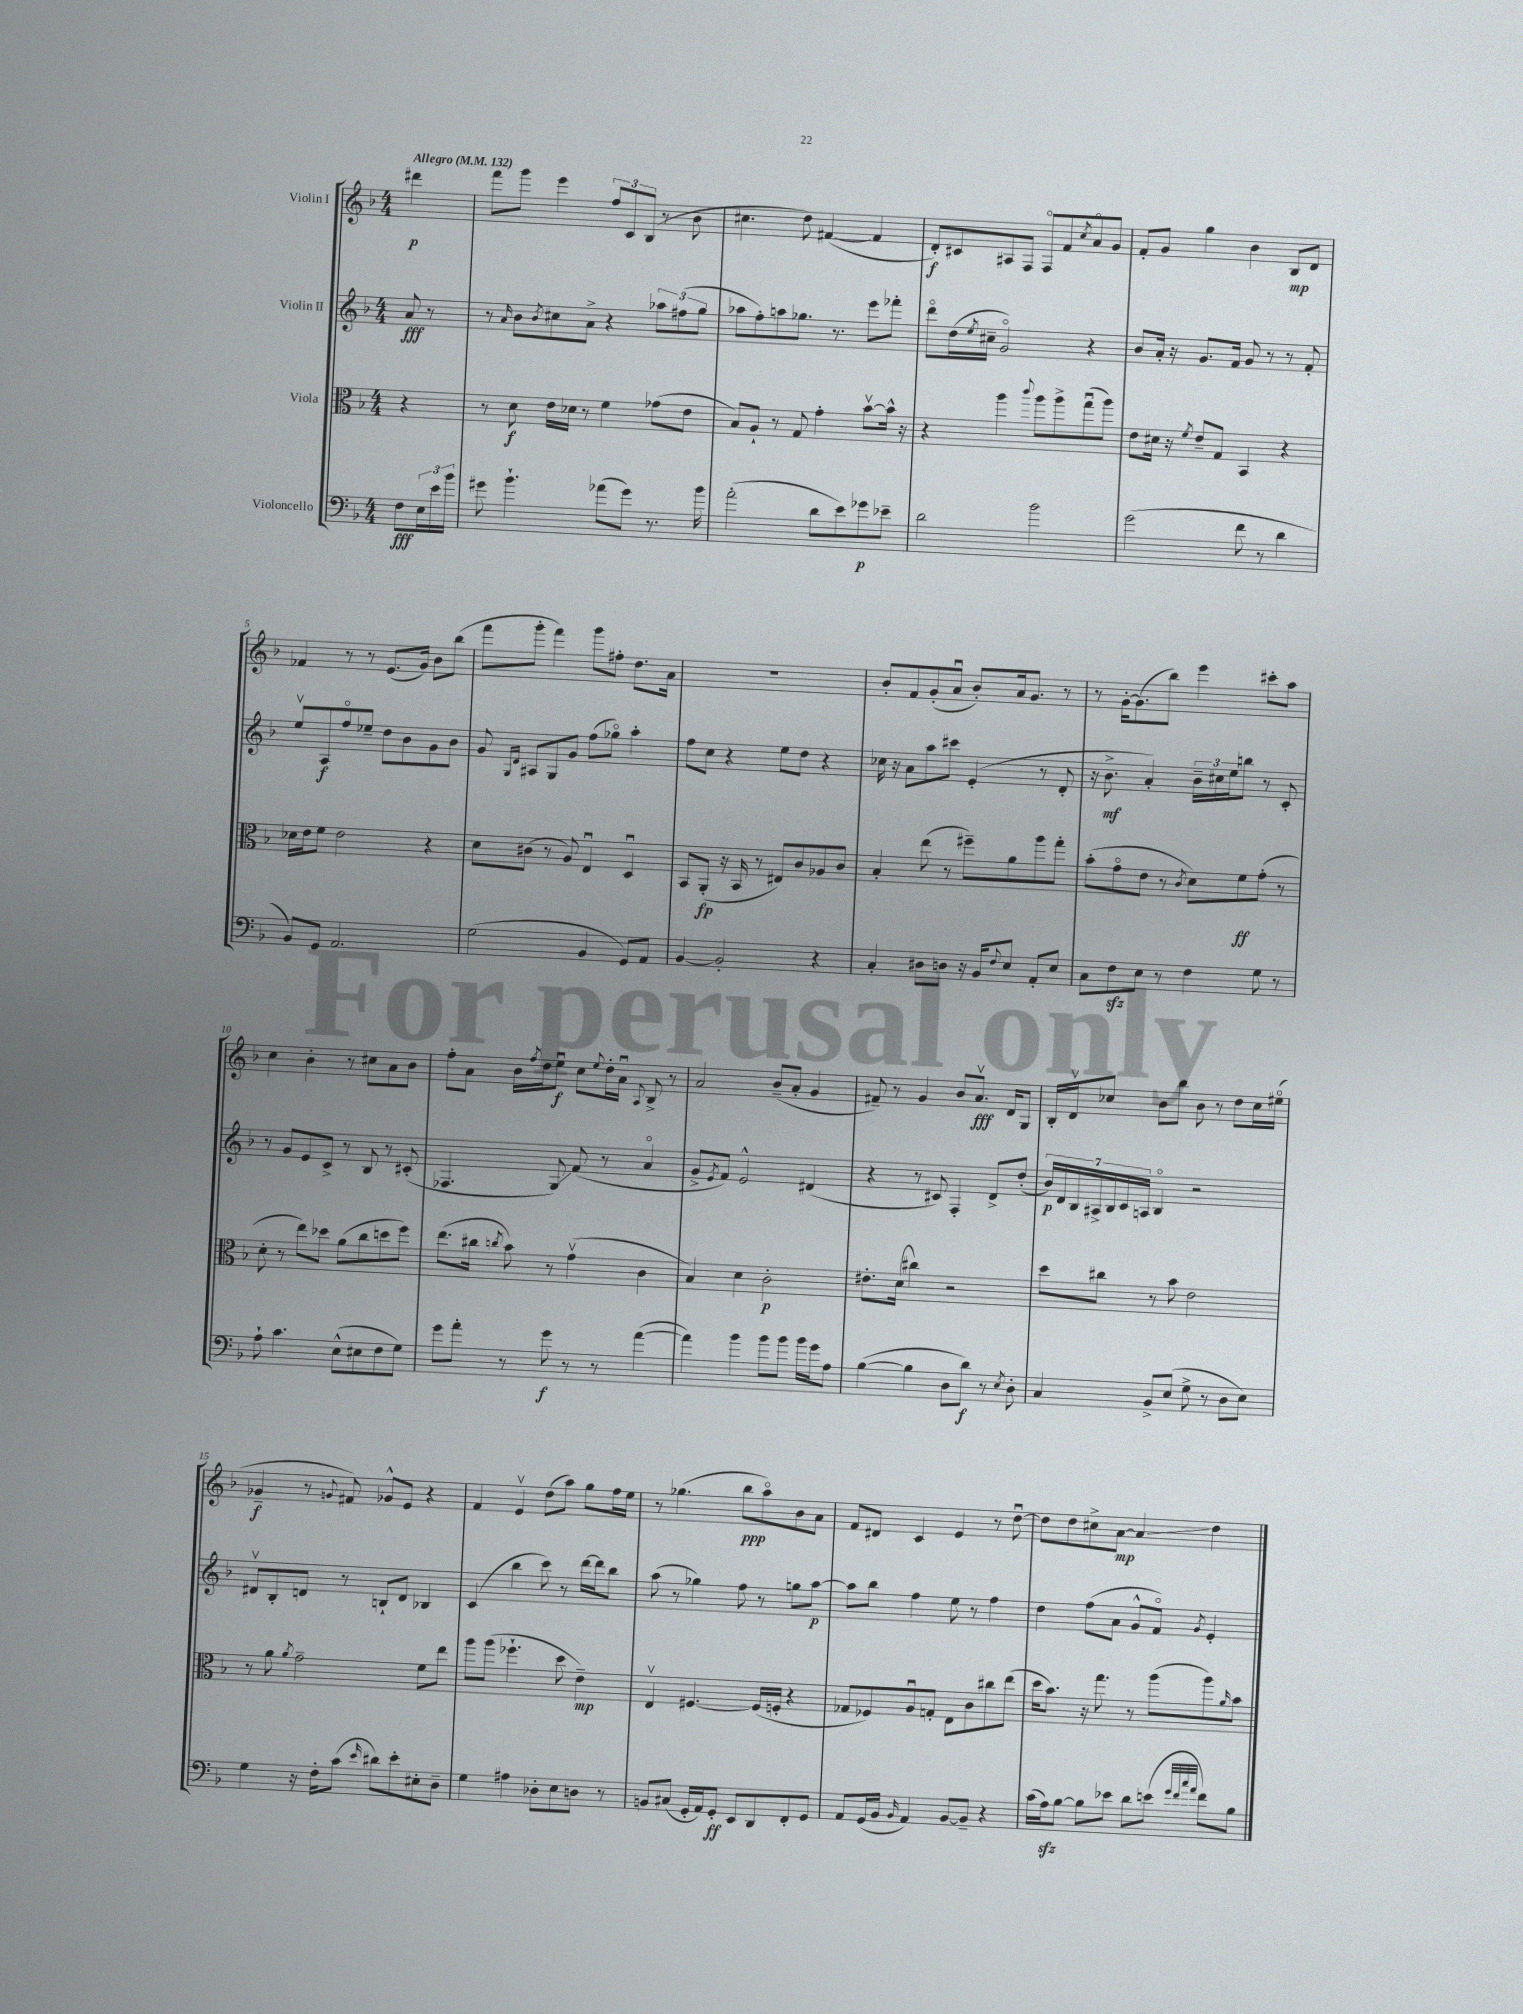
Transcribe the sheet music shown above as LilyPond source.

<<
\new StaffGroup <<
\new Staff = "s0" \with { instrumentName = "Violin I" } {
    \clef treble \key f \major \numericTimeSignature \time 4/4 \partial 4 \tempo "Allegro" 4 = 132
    dis'''4\p |
    f'''8 g'''8 e'''4 \tuplet 3/2 { f''8 c'8 bes8( } r8 bes'8 |
    cis''4. d''8) fis'4~( fis'4 |
    d'8-.\f) cis'8 ais8 f8 f8\flageolet f'8 \acciaccatura { c''8 } a'8\flageolet g'8 |
    f'8-. g'8 g''4 bes'4 bes8\mp d'8 |
    fes'4 r8 r8 e'8.( g'16) bes'8 bes''8( |
    f'''8 g'''8-. f'''4) g'''8 fis''8-. d''8. a'16 |
    R1 |
    bes'8-. f'8 g'8-.( a'8\downbow bes'8-.) a'16 g'8. r8 |
    r8 g'16~-. g'8.( bes''8) e'''4 cis'''8-. a''8 |
    c''4 bes'4-. r8 cis''8 a'8 bes'8 |
    f''8-. a'8 bes'16 \acciaccatura { f''8 } d''16 e''8\downbow\f c''8 \appoggiatura { e''8 } d''16-. a'16\downbow \appoggiatura { a8 } bes8-> r8 |
    a'2 bes'8--( a'8-. g'4 |
    fis'8--) r8 g'4 bes'8 a'8.\upbow\fff d'16 g8 |
    bes16-. d'16\upbow ces''8 bes'8 bes''8 bes'8 r8 d''8 ces''16 eis''16\flageolet( |
    ges'4--\f r8 \appoggiatura { g'8 } fis'8) ges'8-^ e'8 r4 |
    f'4 e'4\upbow d''8( a''8) g''8 f''16 e''16 |
    r8 ges''4.( bes''8\ppp a''8\flageolet) bes'8 a'8 |
    f'8 dis'8 c'4 e'4 r8 d''8~\downbow |
    d''8 d''8 cis''8-> a'8~\mp a'4\glissando d''4 \bar "|." |
}
\new Staff = "s1" \with { instrumentName = "Violin II" } {
    \clef treble \key f \major \numericTimeSignature \time 4/4 \partial 4
    a'8\fff r8 |
    r8 \grace { a'16 } bes'8 \acciaccatura { bes'8 } cis''8 a'8-> r4 \tuplet 3/2 { aes''8 fis''8( g''8 } |
    aes''8 f''8-.) a''8 ges''8. r8. e'''8 fes'''8-. |
    d'''8\flageolet d''16( \acciaccatura { e''8 } cis''16-- g'2\flageolet) r4 |
    bes'8 a'16-. r16 g'8. f'16 g'8 r8 r8 f'8-. |
    e''8\upbow a8\f f''8\flageolet ees''8-- d''8 bes'8 g'8 bes'8 |
    g'8 \grace { g16 d'16 } ais8 g8 g'8 f''8( ges''8\flageolet) a''4-. |
    f''8 c''8 r4 e''8 d''8 r4 |
    ces''16 r16 a'8 a''8 cis'''8 e'4-.( r8 d'8-. |
    r16 bes'8.->\mf a'4-.) \tuplet 3/2 { bes'16-- cis''16 e''16 } b''8 r8 c'8-. |
    r8 g'8 e'8 c'8-> r8 bes8 r8 cis'8-.( |
    fes4. g8\glissando) f'8( r8 a'4\flageolet |
    g'8-> \acciaccatura { e'8 } f'8) e'2-^ dis'4( |
    r4 r8 cis'8) f4-. d'8-> d''8-.( |
    \tuplet 7/4 { bes'16\p) d'16 bes16 ais16-> bes16 c'16 a16 } bes4\flageolet r2 |
    dis'8\upbow bes8-. d'8 r8 b8-! d'8 bes4 |
    c'4( bes''4 c'''8) r8 d'''16~ d'''16 bes''8 |
    a''8( r8 ges''4) f''8 r8 g''8 a''8~\p |
    a''8 bes''8 f''4 e''8 r8 f''4 |
    d''4 f''8( a'8 g'8-^ f'8\flageolet) \acciaccatura { g'8 } e'4-. \bar "|." |
}
\new Staff = "s2" \with { instrumentName = "Viola" } {
    \clef alto \key f \major \numericTimeSignature \time 4/4 \partial 4
    r4 |
    r8 d'8\f e'16 des'16 r8 f'4 ges'8( e'8 |
    bes8) a8-! r8 g8 g'4-. bes'8~\upbow bes'16-^ r16 |
    r4 a''4 \appoggiatura { c'''8 } a''8 a''8-> g''8\downbow( a''8) |
    e'8 dis'16 r16 \acciaccatura { f'8 } e'8-- g8 bes,4 r4 |
    des'16 e'16 f'8 e'2 r4 |
    d'8 cis'8( r8 a8) e4\downbow d4\downbow |
    bes,8 a,8-.\fp( r16 bes,16 r8 eis8) c'8 aes8 c'8 |
    bes4-. e''8( r8 fis''8--) a'8 a''8 g''8-. |
    bes'8-.( g'8\flageolet e'8 r8 \acciaccatura { c'8 } d'8) f'8\ff g'8-.( r8 |
    d'8-. r8 e''8) des''8 a'8( c''8 d''8 f''8) |
    e''8.( cis''16 \acciaccatura { c''8 } bes'8) r8 g'4\upbow( c'4 |
    bes4) d'4 c'2-.\p |
    eis'8.-. d'16( cis''4) r2 |
    d''8 cis''8 r8 bes'8 e'2 |
    r8 a'8 \acciaccatura { a'8 } g'2-- f'8 e''8 |
    a''8 a''8( fes''4.-! d''8 e'4--\mp) |
    e4\upbow fis4.~ fis16( f16-. r4 |
    ges8 fes8) a8\downbow g8-. e8 c'8 cis''8 e''8( |
    d''16 bes'8.) r16 g''8. r8 a''8( a''8) \grace { a'16 } bes'8 \bar "|." |
}
\new Staff = "s3" \with { instrumentName = "Violoncello" } {
    \clef bass \key f \major \numericTimeSignature \time 4/4 \partial 4
    f8\fff \tuplet 3/2 { e16 e'16 bes'16 } |
    gis'8 bes'4.-! aes'8( gis'8) r8. bes'16 |
    a'2-.( d'8 e'8) ges'8\p ees'8-- |
    d'2 bes'2 |
    g'2( f'8 r8 d'4 |
    bes,8) g,8 a,2. |
    g2( bes,4 g,8) a,8 |
    bes,4~ bes,2-. r4 |
    c4-. dis8 d8 r16 bes,16 \appoggiatura { f8 } e8 a,8-. e8 |
    c8 f8\sfz e8 r8 f4 g8 r8 |
    a8-! c'4. e8-^( eis8 f8 g8) |
    g'8 a'8-. r8 g'8\f r8 r8 a'4~( |
    a'4) bes'4 bes'8 bes'8 bes'16 g'16 a8 |
    bes4~( bes4 d8 d'8\f) r8 \acciaccatura { e8 } d8-. |
    c4 bes,8-> e8( g8-> r8 d8 e8) |
    g4 r16 f16-. c'8( \grace { e'16 } dis'8) e'8-. eis8-. d8-- |
    g4 ais4 des8-. e8 d8 r8 |
    b,8 cis8( g,16-. a,16) g,8-.\ff e,8 d,8 f,8-. g,8 |
    a,8 g,16( bes,16 \grace { bes,16 } a,4) bes,8~ bes,8-- r4 |
    c'16( a16\sfz) bes8~ bes8 ees'8 d'8 e'8( \grace { g'32 f'32 c''32 a'32 } f'8) bes8 \bar "|." |
}
>>
>>
